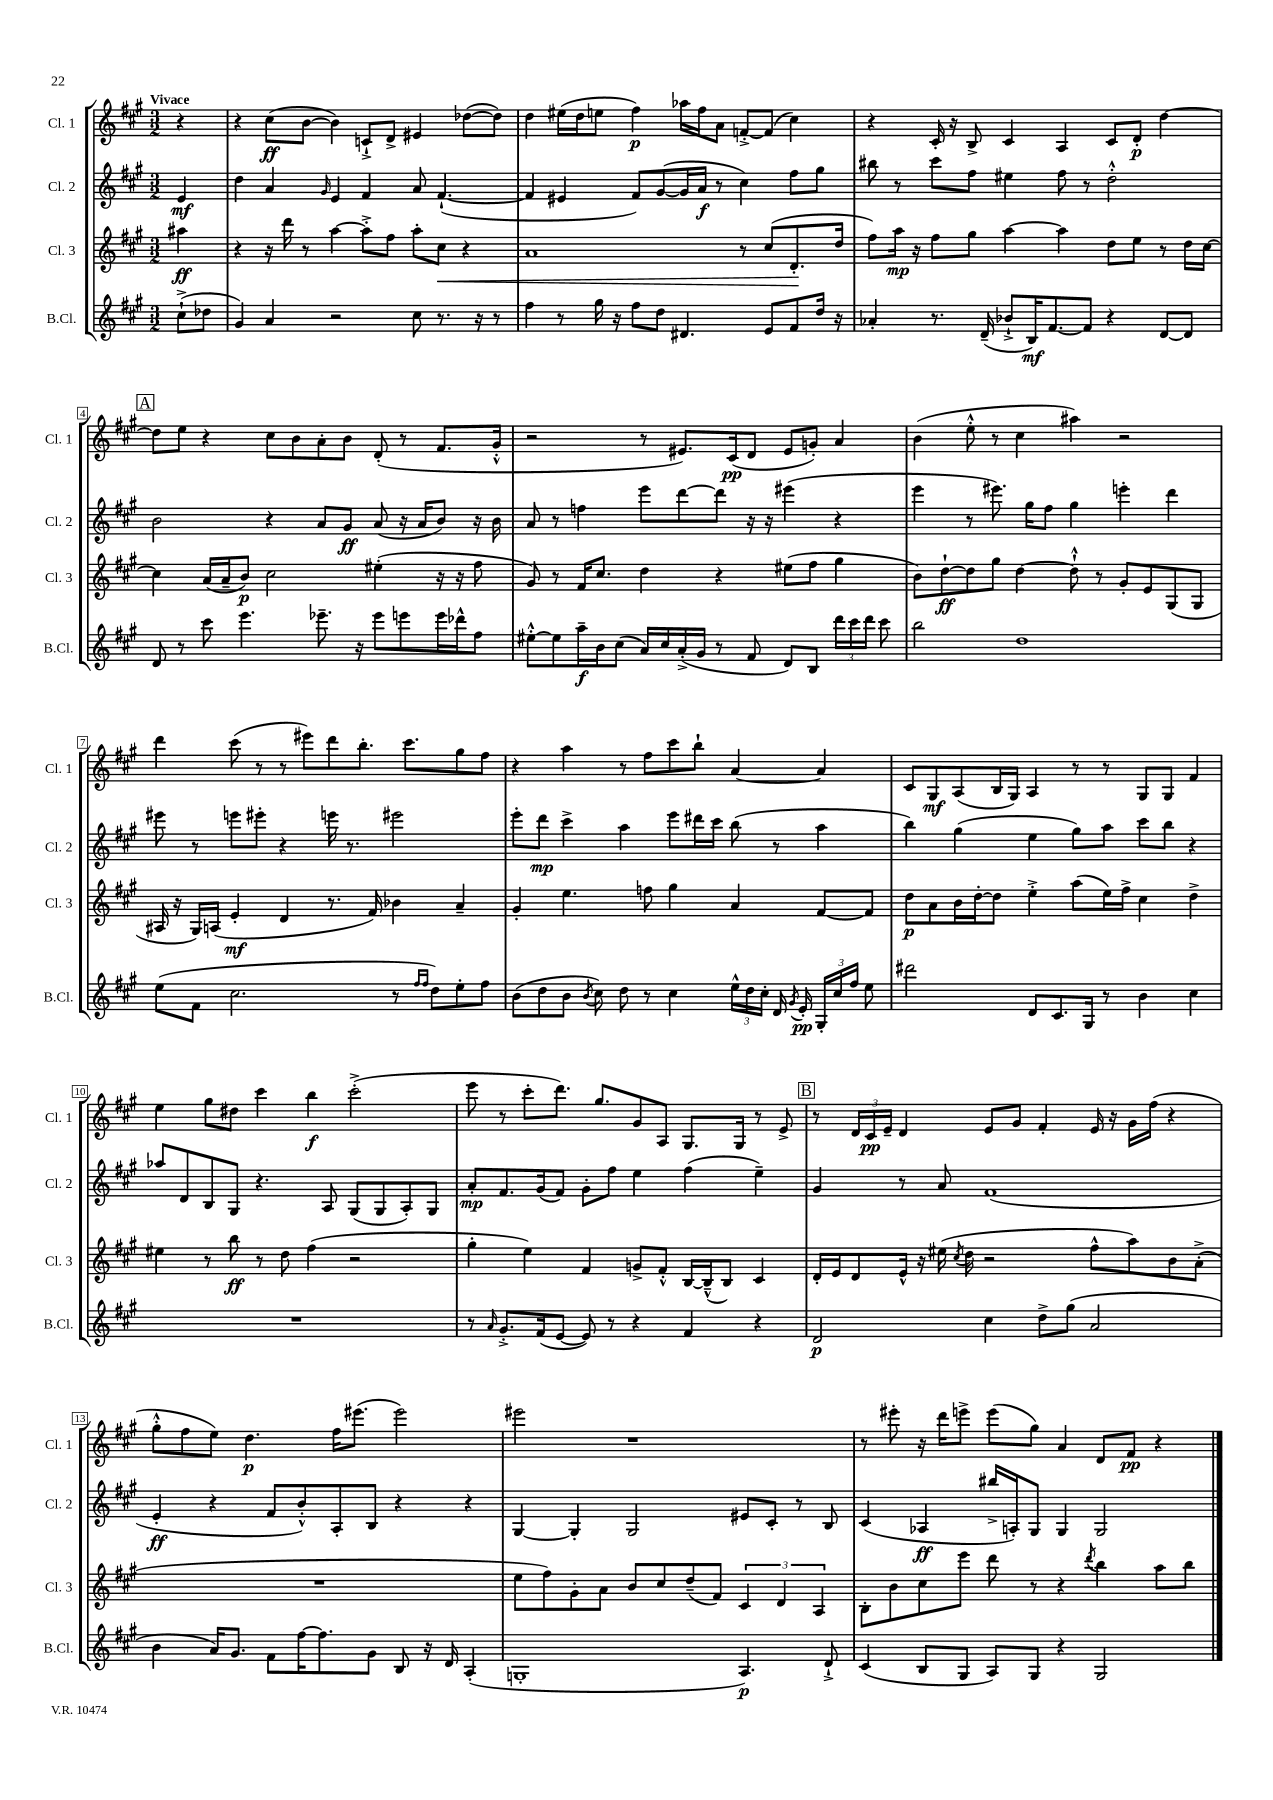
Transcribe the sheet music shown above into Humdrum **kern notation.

**kern	**kern	**kern	**kern
*staff4	*staff3	*staff2	*staff1
*clefG2	*clefG2	*clefG2	*clefG2
*k[f#c#g#]	*k[f#c#g#]	*k[f#c#g#]	*k[f#c#g#]
*M3/2	*M3/2	*M3/2	*M3/2
(8cc#`^	4aa#	4e	4r
8dd-	.	.	.
=	=	=	=
4g#)	4r	4dd	4r
4a	16r	4a	(8cc#
.	16ddd	.	.
.	8r	.	[8b
.	.	16qqg#	.
2r	[4aa	4e	4b])
.	8aa'^]	4f#	8c`^
.	8ff#	.	8d^
8cc#	8aa'	8a	4e#
8.r	8cc#	([4.f#`	.
.	4r	.	([8dd-
16r	.	.	.
8r	.	.	8dd-])
=	=	=	=
4ff#	1a	4f#]	4dd
8r	.	4e#	(16ee#
.	.	.	16dd
16gg#	.	.	8ee
16r	.	.	.
8ff#	.	8f#)	4ff#)
8dd	.	([8g#	.
4.d#	.	16g#]	16aa-
.	.	16a	16ff#
.	.	8r	8a
.	8r	4cc#)	[8f'^
8e	(8cc#	.	(8f]
8f#	8.d'	8ff#	4cc#)
16dd	.	8gg#	.
16r	16dd	.	.
=	=	=	=
4a-'	8ff#)	8bb#	4r
.	16aa	8r	.
.	16r	.	.
8.r	8ff#	8ccc#	16c#'
.	.	.	16r
.	8gg#	8ff#	8B^
(16d~	.	.	.
8b-`^	[4aa	4ee#	4c#
16B)	.	.	.
[8.f#	.	.	.
.	4aa]	8ff#	4A
8f#]	.	8r	.
4r	8dd	2dd'^^	8c#
.	8ee	.	8d'
[8d	8r	.	[4dd
8d]	16dd	.	.
.	[16cc#	.	.
=	=	=	=
8d	4cc#]	2b	8dd]
8r	.	.	8ee
8ccc#	(16a	.	4r
.	16a~	.	.
4.eee	8b)	.	.
.	2cc#	4r	8cc#
.	.	.	8b
8.eee-~	.	8a	8a'
.	.	8g#	8b
16r	.	.	.
8eee-	(4ee#'	(8a	(8d'
8eee	.	16r	8r
.	.	16a	.
16eee	16r	8b)	8.f#
16ddd-^^	16r	.	.
8ff#	8ff#	16r	.
.	.	16b	16g#'^^
=	=	=	=
[8ee#'^^	8g#)	8a	2r
8ee#]	8r	8r	.
16aa~	16f#	4ff	.
16b	8.cc#	.	.
(8cc#	.	.	.
16a)	4dd	8eee	8r
16cc#	.	.	.
(16a'^	.	[8ddd	8.e#)
16g#	.	.	.
8r	4r	8ddd]	.
.	.	.	(16c#
8f#	.	16r	8d
.	.	16r	.
8d)	(8ee#	(4eee#	8e#
8B	8ff#	.	8g')
24ddd	4gg#	4r	4a
24ccc#	.	.	.
24ddd	.	.	.
8ccc#	.	.	.
=	=	=	=
2bb	8b)	4eee	(4b
.	[8dd`	.	.
.	8dd]	8r	8ee'^^
.	8gg#	8.eee#)	8r
1dd	[4dd	.	4cc#
.	.	16gg#	.
.	.	8ff#	.
.	8dd`^^]	4gg#	4aa#)
.	8r	.	.
.	8g#'	4eee'	2r
.	8e	.	.
.	(8G#	4ddd	.
.	8G#	.	.
=	=	=	=
(8ee	16A#	8eee#	4ddd
.	16r	.	.
8f#	16G#)	8r	.
.	(16A	.	.
2.cc#	4e'	8eee	(8ccc#
.	.	8eee#'	8r
.	4d	4r	8r
.	.	.	8eee#)
.	8.r	16eee	8ddd
.	.	8.r	.
.	.	.	8.bb'
.	16f#)	.	.
8r	4b-	2eee#	.
.	.	.	8.ccc#
16qqff#	.	.	.
16qqff#	.	.	.
8dd)	.	.	.
8ee'	4a~	.	8gg#
8ff#	.	.	8ff#
=	=	=	=
(8b	4g#'	8eee'	4r
8dd	.	8ddd	.
8b	4.ee	4ccc#^	4aa
8qb	.	.	.
8cc#)	.	.	.
8dd	.	4aa	8r
8r	8ff	.	8ff#
4cc#	4gg#	8eee	8ccc#
.	.	16ddd#	8bb`
.	.	16ccc#	.
24ee^^	4a	(8bb	[4a
24dd	.	.	.
24cc#'	.	.	.
16d	.	8r	.
8qg#	.	.	.
16e'	.	.	.
24G#'	[8f#	4aa	4a]
24cc#	.	.	.
24ff#	.	.	.
8ee	8f#]	.	.
=	=	=	=
2ddd#	8dd	4bb)	8c#
.	8a	.	8G#
.	16b	(4gg#	(8A
.	[16dd'	.	.
.	8dd]	.	16B
.	.	.	16G#)
8d	4ee'^	4ee	4A
8.c#	.	.	.
.	(8aa	8gg#)	8r
16G#	.	.	.
8r	16ee)	8aa	8r
.	16ff#^	.	.
4b	4cc#	8ccc#	8G#
.	.	8bb	8G#
4cc#	4dd^	4r	4f#
=	=	=	=
1.r	4ee#	8aa-	4ee
.	.	8d	.
.	8r	8B	8gg#
.	8bb	8G#	8dd#
.	8r	4.r	4ccc#
.	8dd	.	.
.	(4ff#	.	4bb
.	.	8A	.
.	2r	(8G#	(2ccc#'^
.	.	8G#	.
.	.	8A')	.
.	.	8G#	.
=	=	=	=
8r	4gg#'	8a'	8eee
16qqa	.	.	.
8.g#'^	.	8.f#	8r
.	4ee)	.	8ccc#'
(16f#	.	(16g#	.
[8e	.	8f#)	8.ddd)
8e])	4f#	8g#'	.
.	.	.	8.gg#
8r	.	8ff#	.
4r	8g^	4ee	8g#
.	8f#'^^	.	8A
4f#	[16B	(4ff#	8.G#
.	(16B~^^]	.	.
.	8B)	.	.
.	.	.	16G#
4r	4c#	4ee~)	8r
.	.	.	8e^
=	=	=	=
2d	16d'	4g#	8r
.	16e	.	.
.	8d	.	24d
.	.	.	24c#
.	.	.	24e~
.	16e^^	8r	4d
.	16r	.	.
.	(16ee#	8a	.
.	8qcc#	.	.
.	16dd	.	.
4cc#	2r	(1f#	8e
.	.	.	8g#
8dd^	.	.	4f#'
(8gg#	.	.	.
2a	8ff#^^	.	16e
.	.	.	16r
.	8aa)	.	16g#
.	.	.	(16ff#
.	8b	.	4r
.	(8a'^	.	.
=	=	=	=
4b	1.r	4e'	8gg#'^^
.	.	.	8ff#
16a)	.	4r	8ee)
8.g#	.	.	.
.	.	.	4.dd
8f#	.	8f#	.
[16ff#	.	8b'^^)	.
8.ff#]	.	.	.
.	.	8A'	16ff#
.	.	.	(8.eee#
8g#	.	8B	.
8B	.	4r	2eee#)
16r	.	.	.
16d	.	.	.
(4A'	.	4r	.
=	=	=	=
1G'	8ee	[4G#	2eee#
.	8ff#)	.	.
.	8g#'	4G#']	.
.	8a	.	.
.	8b	2G#	1r
.	8cc#	.	.
.	(8dd~	.	.
.	8f#)	.	.
4.A)	6c#	8e#	.
.	.	8c#'	.
.	6d	.	.
.	.	8r	.
.	6A	.	.
8d`^	.	8B	.
=	=	=	=
(4c#	8B'	(4c#	8r
.	8b	.	8eee#'
8B	8cc#	4A-	16r
.	.	.	16ddd
8G#	8eee	.	8eee^
8A)	8ddd	16bb#^	(8eee
.	.	16A')	.
8G#	8r	8G#	8gg#)
4r	4r	4G#	4a
.	8qddd	.	.
2G#	4bb	2G#	8d
.	.	.	8f#
.	8aa	.	4r
.	8bb	.	.
==	==	==	==
*-	*-	*-	*-
